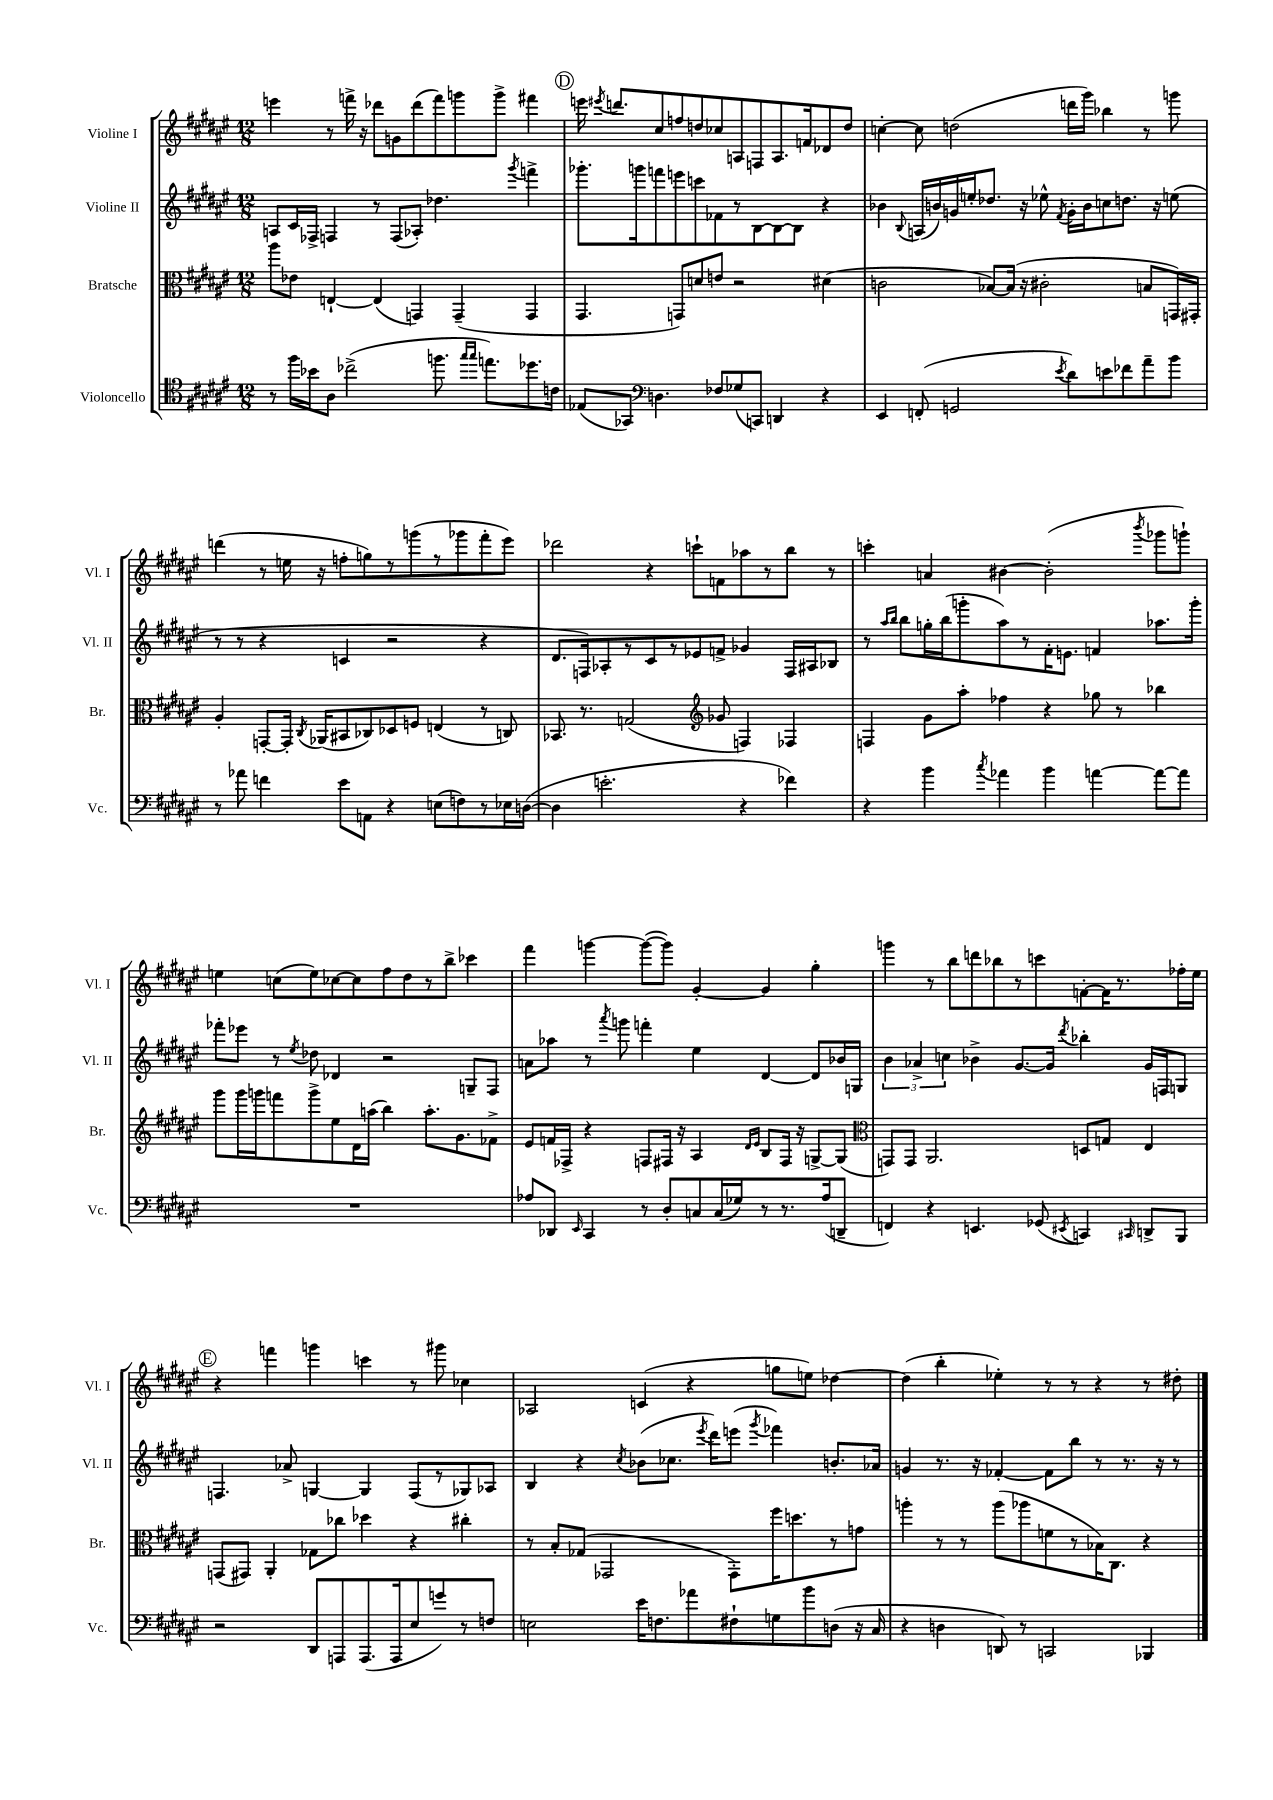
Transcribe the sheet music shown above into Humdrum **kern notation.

**kern	**kern	**kern	**kern
*part4	*part3	*part2	*part1
*staff4	*staff3	*staff2	*staff1
*I"Violoncello	*I"Bratsche	*I"Violine II	*I"Violine I
*I'Vc.	*I'Br.	*I'Vl. II	*I'Vl. I
*clefC4	*clefC3	*clefG2	*clefG2
*k[f#c#g#d#a#e#]	*k[f#c#g#d#a#e#]	*k[f#c#g#d#a#e#]	*k[f#c#g#d#a#e#]
*M12/8	*M12/8	*M12/8	*M12/8
=28	=28	=28	=28
8r	8aa#\L	8An/L	4eeen\
16ff#\LL	8e-X\J	16c#/L	.
16b-X\J	.	16F-X^/JJ	.
8A#\J	[4En`/	4Fn/	8r
(2cc-X^\	.	.	16fffn^\
.	.	.	16r
.	(4E/]	8r	8ddd-X\L
.	.	(8F/L	8gn\
.	4GGn/)	8A-X'/J)	(8ddd-\
8.ffn\	.	4.dd-X\	8fff\)
.	(4GG~/	.	8gggn\
16qqgg#/LL	.	.	.
16qqgg#/JJ	.	.	.
8.een\L)	.	.	.
.	.	.	8ggg^\J
.	.	8qggg#/	.
8.dd-X\	4GG/	4fffn^\	4fff#X\
16cn\Jk	.	.	.
!!LO:REH:place=s1:t=D
=29	=29	=29	=29
(8E-X/L	4.GG#/	8.ggg-X'\L	16eeen\
.	.	.	8qeee#X/
.	.	.	8.dddn/L
8GG-X/J)	.	.	.
.	.	16gggn\k	.
*clefF4	*	*	*
4.Dn\	.	8fffn\	8cc#/
.	8GGn/L)	8eeen\	8ffn/
.	8dn/	8cccn\	8ddn/
8F-X/L	8en/J	8f-X\	8cc-X/
(8G-X/	2r	8r	8An/
8CCn/J)	.	[8B\	8Fn/
4DDn/	.	8B\_	8.A/
.	.	8B\J]	.
.	.	.	16fn/k
4r	(4d#X\	4r	8d-X/
.	.	.	8dd/J
=30	=30	=30	=30
4EE#/	2cn\	4b-X\	[4ccn'\
.	.	8qqB/	.
(8FFn'/	.	(16An/LL	8cc\]
.	.	16bn/)	.
2GGn/	.	16gn/	(2ddn\
.	.	16een'/J	.
.	[8B-X/L)	8.dd-X/J	.
.	(16B-/Jk]	.	.
.	16r	16r	.
.	2c#X'\	8ee-X^^\	.
8qe#/	.	8qf#/	.
8d#\L)	.	16g'\LL	16dddn\LL
.	.	16b\J	16ggg#\JJ)
8en\	.	8ccn\	4bb-X\
8f-X\	.	8.ddn\J	.
8a#~\	8Bn/L	.	8r
.	.	16r	.
8b\J	16GGn/L)	(8een\	8gggn\
.	16GG#X'/JJ	.	.
!!LO:LB:g=z
=31	=31	=31	=31
8r	4A#'/	8r	(4dddn\
8a-X\	.	8r	.
4fn\	[8GGn'/L	4r	8r
.	16GG'/Jk]	.	16een\
.	8qC#/	.	.
.	(16AA-X/KL	.	16r
8e#\L	8BB#X/	4cn/	8ffn'\L
8AAn\J	8C-X/)	.	8ggn\)
4r	8D-X/	2r	8r
.	8Fn/J	.	(8gggn\
(8En\L	(4En/	.	8r
8Fn\)	.	.	8ggg-X\
8r	8r	4r	8fff#'\
16E-X\L	8Cn/)	.	8eee#\J)
([16Dn\JJ	.	.	.
=32	=32	=32	=32
4D\]	8.BB-X/	8.d#/L	2ddd-X\
.	8.r	16Fn/k)	.
2.en'\	.	8A-X'/	.
.	(2Gn/	8r	.
.	.	8c#/	4r
.	.	8r	.
.	.	8e-X/	8cccn`\L
*	*clefG2	*	*
.	8g-X/	8fn^/J	8fn\
4r	4Fn/)	4g-X/	8aa-X\
.	.	.	8r
4f-X\)	4F-X/	16F/LL	8bb\J
.	.	16A#X/J	.
.	.	8B-X/J	8r
=33	=33	=33	=33
4r	4Fn/	8r	4cccn'\
.	.	16qqaa#/LL	.
.	.	16qqbb/JJ	.
.	.	8bb\L	.
4b\	8g#\L	16ggn'\L	4an/
.	.	(16bb\J	.
.	8aa#'\J	8gggn'\	.
8qcc#/	.	.	.
4a-X\	4ff-X\	8aa#\)	[4b#X\
.	.	8r	.
4b\	4r	16f#'\K	(2b#'\]
.	.	8.en\J	.
[4an\	8gg-X\	4fn/	.
.	8r	.	.
.	.	.	8qbbb/
8a\L_	4bb-X\	8.aa-X\L	8ggg-X\L
8a\J]	.	.	8gggn`\J)
.	.	16ggg'\Jk	.
!!LO:LB:g=z
=34	=34	=34	=34
1.r	8ggg#\L	8fff-X'\L	4een\
.	16ggg#\L	8eee-X\J	.
.	16gggn\J	.	.
.	8fffn\	8r	(8ccn\L
.	.	8qee#/	.
.	8ggg^\	8dd-X\	8ee\)
.	8ee#\	4d-X/	[8cc-X\
.	16d#\L	.	8cc-\]
.	(16aan\JJ	.	.
.	4bb\)	2r	8ff#\
.	.	.	8dd#\
.	8.aa'\L	.	8r
.	.	.	8bb^\J
.	8.g#\	.	.
.	.	8Gn~/L	4ccc-X\
.	8f-X^\J	8F#/J	.
=35	=35	=35	=35
8A-X/L	8e#/L	8an\L	4fff#\
8DD-X/J	16fn/L	8aa-X\J	.
.	16F-X^/JJ	.	.
16qqEE#/	.	.	.
4CC#/	4r	8r	[4gggn\
.	.	8qaaa#/	.
.	.	8gggn\	.
8r	8Fn/L	4fffn'\	(8ggg\L_
8D#'/L	16F#X/Jk	.	8ggg\J])
.	16r	.	.
8Cn/	4A#/	4ee#\	[4g#'/
(16C/L	.	.	.
16G-X/J)	.	.	.
.	16qqd#/LL	.	.
.	16qqe#/JJ	.	.
8r	8B/L	[4d#/	4g#/]
8.r	16F#/Jk	.	.
.	16r	.	.
.	[8Gn^/L	8d#/L]	4gg#'\
(16A-/k	.	.	.
8DDn~/J	(8G/J]	16b-X/L	.
.	.	16Gn/JJ	.
=36	=36	=36	=36
*	*clefC3	*	*
4FFn/)	8GGn/L)	6b\	4gggn\
.	8GG/J	.	.
.	.	6a-X^/	.
4r	2.AA#/	.	8r
.	.	6ccn\	.
.	.	.	8bb\L
4.EEn/	.	4b-X^\	8dddn\
.	.	.	8bb-X\
.	.	[8.g#/L	8r
(8GG-X/	.	.	8cccn\
.	.	16g#/Jk]	.
8qEE#X/	.	8qddd#/	.
4CCn/)	8Dn/L	4bb-X'\	[8fn'\
.	8Gn/J	.	16f\K]
.	.	.	8.r
16qqCC#X/	.	.	.
8DDn^/L	4E#/	16g#/LL	.
.	.	16Fn/J	.
8BBB/J	.	8Gn/J	16ff-X'\L
.	.	.	16ee#\JJ
!!LO:LB:g=z
!!LO:REH:place=s1:t=E
=37	=37	=37	=37
2r	(8GGn/L	4.Fn/	4r
.	8GG#X/J)	.	.
.	4AA#'/	.	4fffn\
.	.	8a-X^/	.
8DD#/L	8G-X\L	[4Gn/	4gggn\
8AAAn/	8cc-X\J	.	.
(8.AAA/	4dd-X\	4G/]	4cccn\
16AAA/k	.	.	.
8E#/	4r	(8F/L	8r
8gn/)	.	8r	8ggg#X\
8r	4cc#X'\	8G-X/)	4cc-X\
8Fn/J	.	8A-X/J	.
=38	=38	=38	=38
2En\	8r	4B/	2A-X/
.	8B'/L	.	.
.	(8G-X/J	4r	.
.	2GG-X/	.	.
.	.	8qcc#/	.
16e#\KL	.	(8b-X\L	(4cn/
8.Fn\	.	.	.
.	.	8.cc-X\J	.
8a-X\	.	.	4r
.	.	8qeee#/	.
.	.	16ddd#\KL)	.
8F#X`\	8GG-'\L)	(8eeen\J	.
.	.	8qggg#/	.
8Gn\	16ff#\K	4fff-X\)	8ggn\L
.	8.ddn\	.	.
8b\	.	.	8een\J)
(8Dn\J	8r	8.bn'/L	[4dd-X\
16r	8gn\J	.	.
16C#/	.	16a-X/Jk	.
=39	=39	=39	=39
4r	4aan'\	4gn/	(4dd-\]
4Dn\	8r	8.r	4bb'\
.	8r	.	.
.	.	16r	.
8DDn/)	(8aa\L	[4f-X'/	4ee-X'\)
8r	8aa-X\	.	.
2CCn/	8fn\	8f-\L]	8r
.	8r	8bb\J	8r
.	16B-X\K)	8r	4r
.	8.C#\J	.	.
.	.	8.r	.
4BBB-X/	4r	.	8r
.	.	16r	.
.	.	8r	8dd#X'\
==	==	==	==
*-	*-	*-	*-
